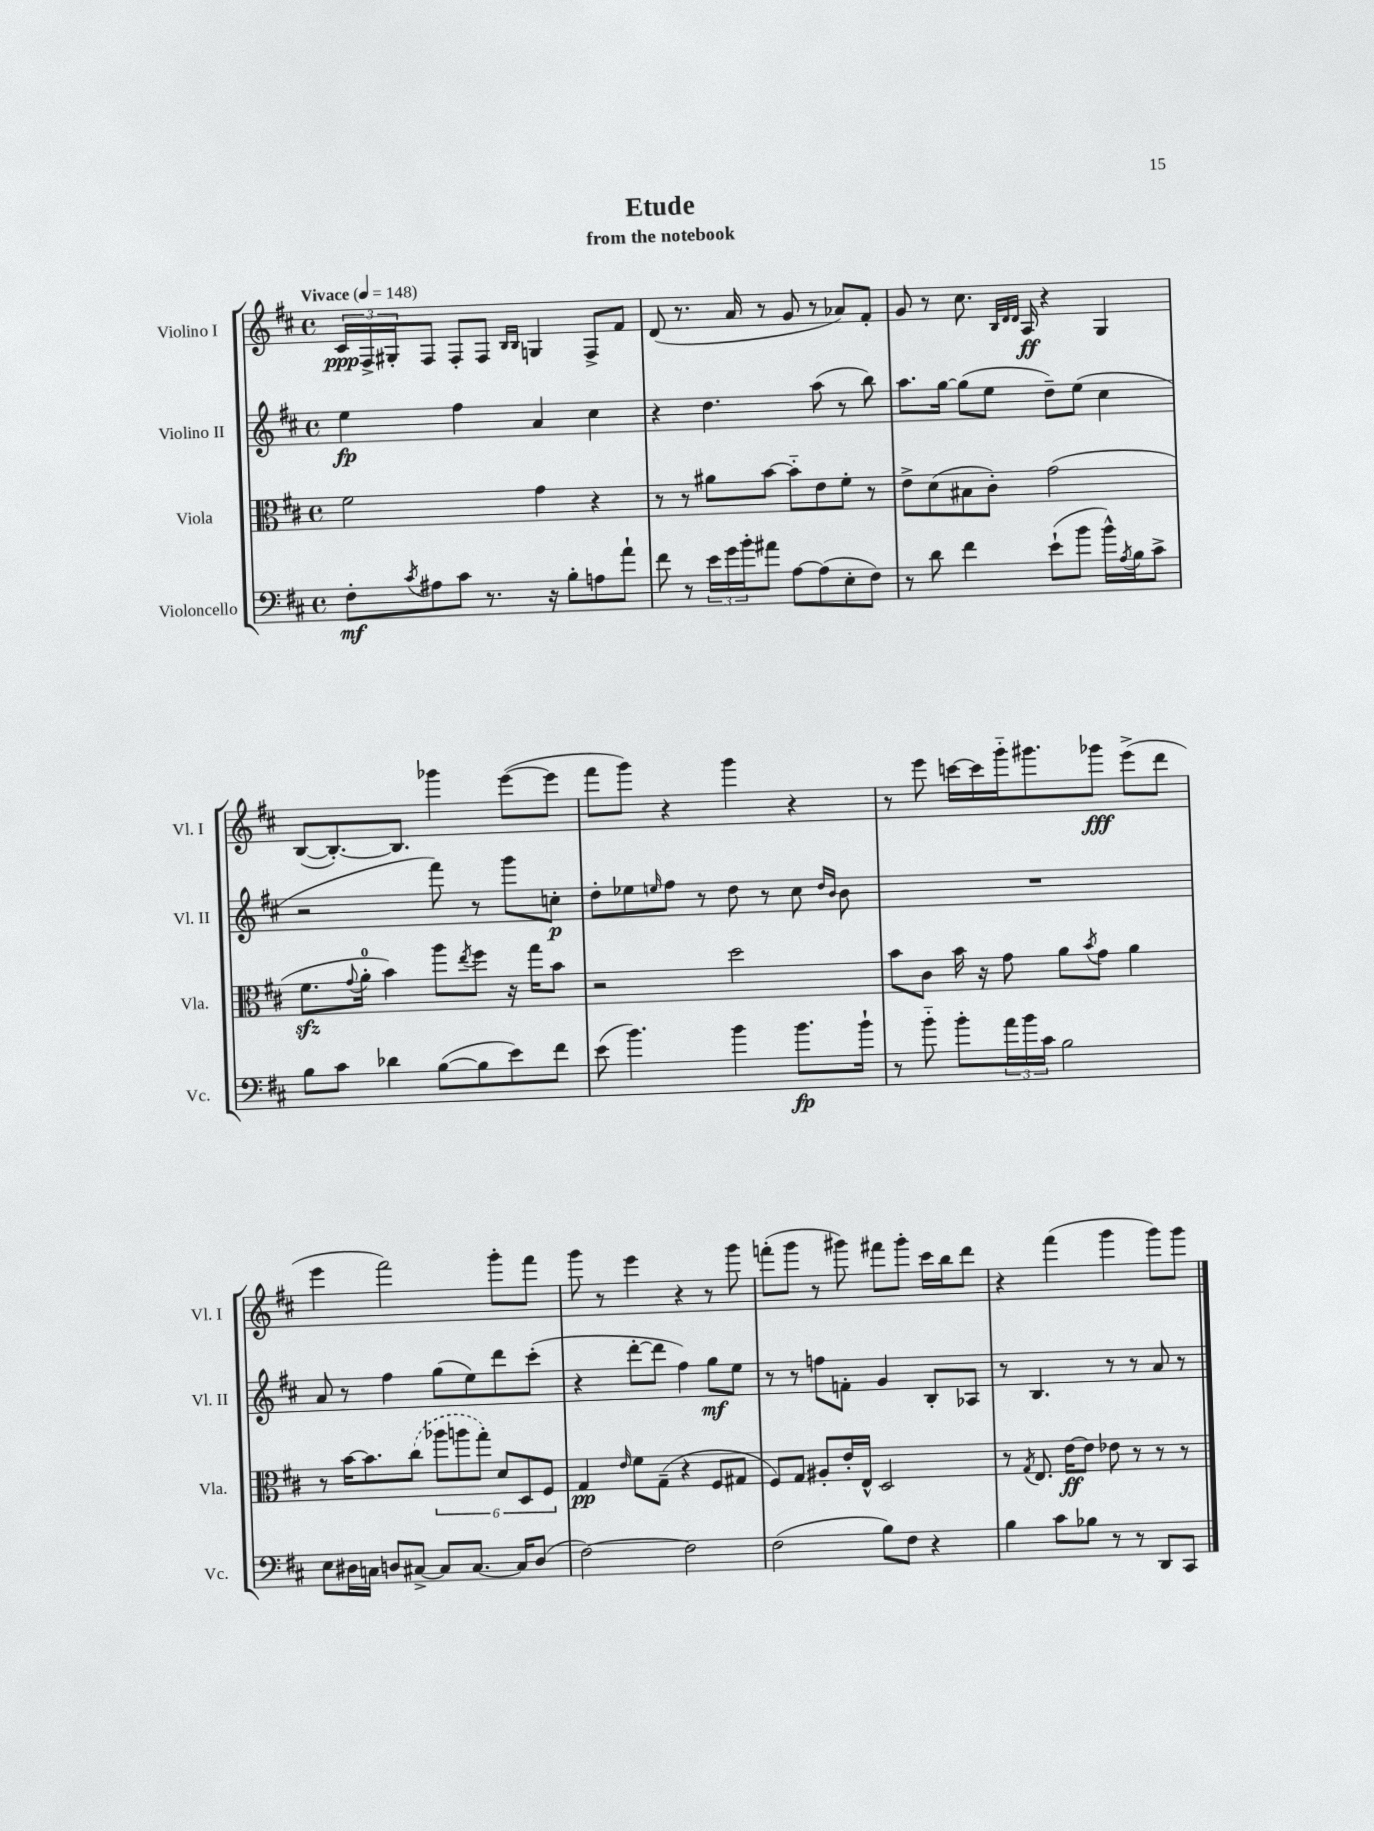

**kern	**kern	**kern	**kern
*staff4	*staff3	*staff2	*staff1
*clefF4	*clefC3	*clefG2	*clefG2
*k[f#c#]	*k[f#c#]	*k[f#c#]	*k[f#c#]
*M4/4	*M4/4	*M4/4	*M4/4
*met(c)	*met(c)	*met(c)	*met(c)
*MM148	*MM148	*MM148	*MM148
8F#'	2f#	4ee	24c#
.	.	.	24F#^
.	.	.	24G#'
8qc#	.	.	.
8A#	.	.	8F#
8c#	.	4ff#	8F#'
8.r	.	.	8F#
.	.	.	16qqB
.	.	.	16qqB
.	4g	4a	4G
16r	.	.	.
8B'	.	.	.
8A	4r	4cc#	8F#^
8a`	.	.	8f#
=	=	=	=
8f#	8r	4r	(8d
8r	8r	.	8.r
24e	8a#	4.dd	.
24g	.	.	.
.	.	.	16a
24b'	.	.	.
8a#	[8b	.	8r
[8A	8b'~]	.	8g
(8A]	8e	(8aa	8r
8E'	8f#'	8r	8a-)
8F#)	8r	8bb)	8f#'
=	=	=	=
8r	8e^	8.aa	8g
8d	(8d	.	8r
.	.	[16gg	.
4f#	8B#	(8gg]	8.cc#
.	8c#')	8ee	.
.	.	.	32qqB
.	.	.	32qqd
.	.	.	32qqd
.	.	.	16A
(8e`	(2g	8dd~)	4r
8b	.	(8ee	.
16b^^)	.	4cc#	4G
8qA	.	.	.
16B	.	.	.
8c#^	.	.	.
=	=	=	=
8B	8.f#	2r	([8B
8c#	.	.	8.B'_)
.	8qqg	.	.
.	16a'	.	.
4d-	4b)	.	.
.	.	.	8.B]
([8B	8aa	8fff#)	4ggg-
.	8qee	.	.
8B]	8ff#	8r	.
8e)	16r	8ggg	([8eee
.	16gg	.	.
8f#	8b	8cc'	8eee]
=	=	=	=
(8e	2r	8dd'	8fff#
4.b)	.	8ee-	8ggg)
.	.	16qqee	.
.	.	8ff#	4r
.	.	8r	.
4b	2dd	8dd	4ggg
.	.	8r	.
8.b	.	8cc#	4r
.	.	16qqdd	.
.	.	16qqb	.
.	.	8b	.
16b`	.	.	.
=	=	=	=
8r	8b	1r	8r
8b'~	8c#	.	8eee
8b'	16b	.	[16ccc
.	16r	.	16ccc]
24a	8g	.	16ggg'~
24b	.	.	.
.	.	.	8.ggg#
24c#	.	.	.
2B	8a	.	.
.	8qb	.	.
.	8g	.	8ggg-
.	4a	.	(8eee^
.	.	.	8ddd
=	=	=	=
8E	8r	8a	4eee
16D#	[16b	8r	.
16C	8.b]	.	.
8D	.	4ff#	2fff#)
[8C#^	(8cc#	.	.
8C#]	12aa-	(8gg	.
.	12aa	.	.
[8.C#	.	8ee)	.
.	12gg')	.	.
.	12d	8ddd	8ggg'
16C#]	.	.	.
.	12D	.	.
(8D	.	(8ccc#'	8fff#
.	12F#	.	.
=	=	=	=
[2F#)	4G	4r	8ggg
.	.	.	8r
.	16qqe	.	.
.	8f#	[8ddd'	4eee
.	(8G~	8ddd]	.
2F#]	4r	4ff#)	4r
.	8F#	8gg	8r
.	8G#	8ee	8ggg
=	=	=	=
(2F#	8F#)	8r	(8fff'
.	8G	8r	8ggg
.	8A#'	8ff	8r
.	16e'	8f'	8ggg#)
.	16E^^	.	.
8B)	2D	4g	8fff#
8F#	.	.	8ggg#'
4r	.	8B'	16ccc#
.	.	.	16bb
.	.	8A-	8ddd
=	=	=	=
4B	8r	8r	4r
.	8qG	.	.
.	8.E	4.B	.
8c#	.	.	(4fff#
.	[16e	.	.
8B-	8e]	.	.
8r	8e-	8r	4ggg
8r	8r	8r	.
8DD	8r	8a	8ggg)
8CC#	8r	8r	8ggg
==	==	==	==
*-	*-	*-	*-
